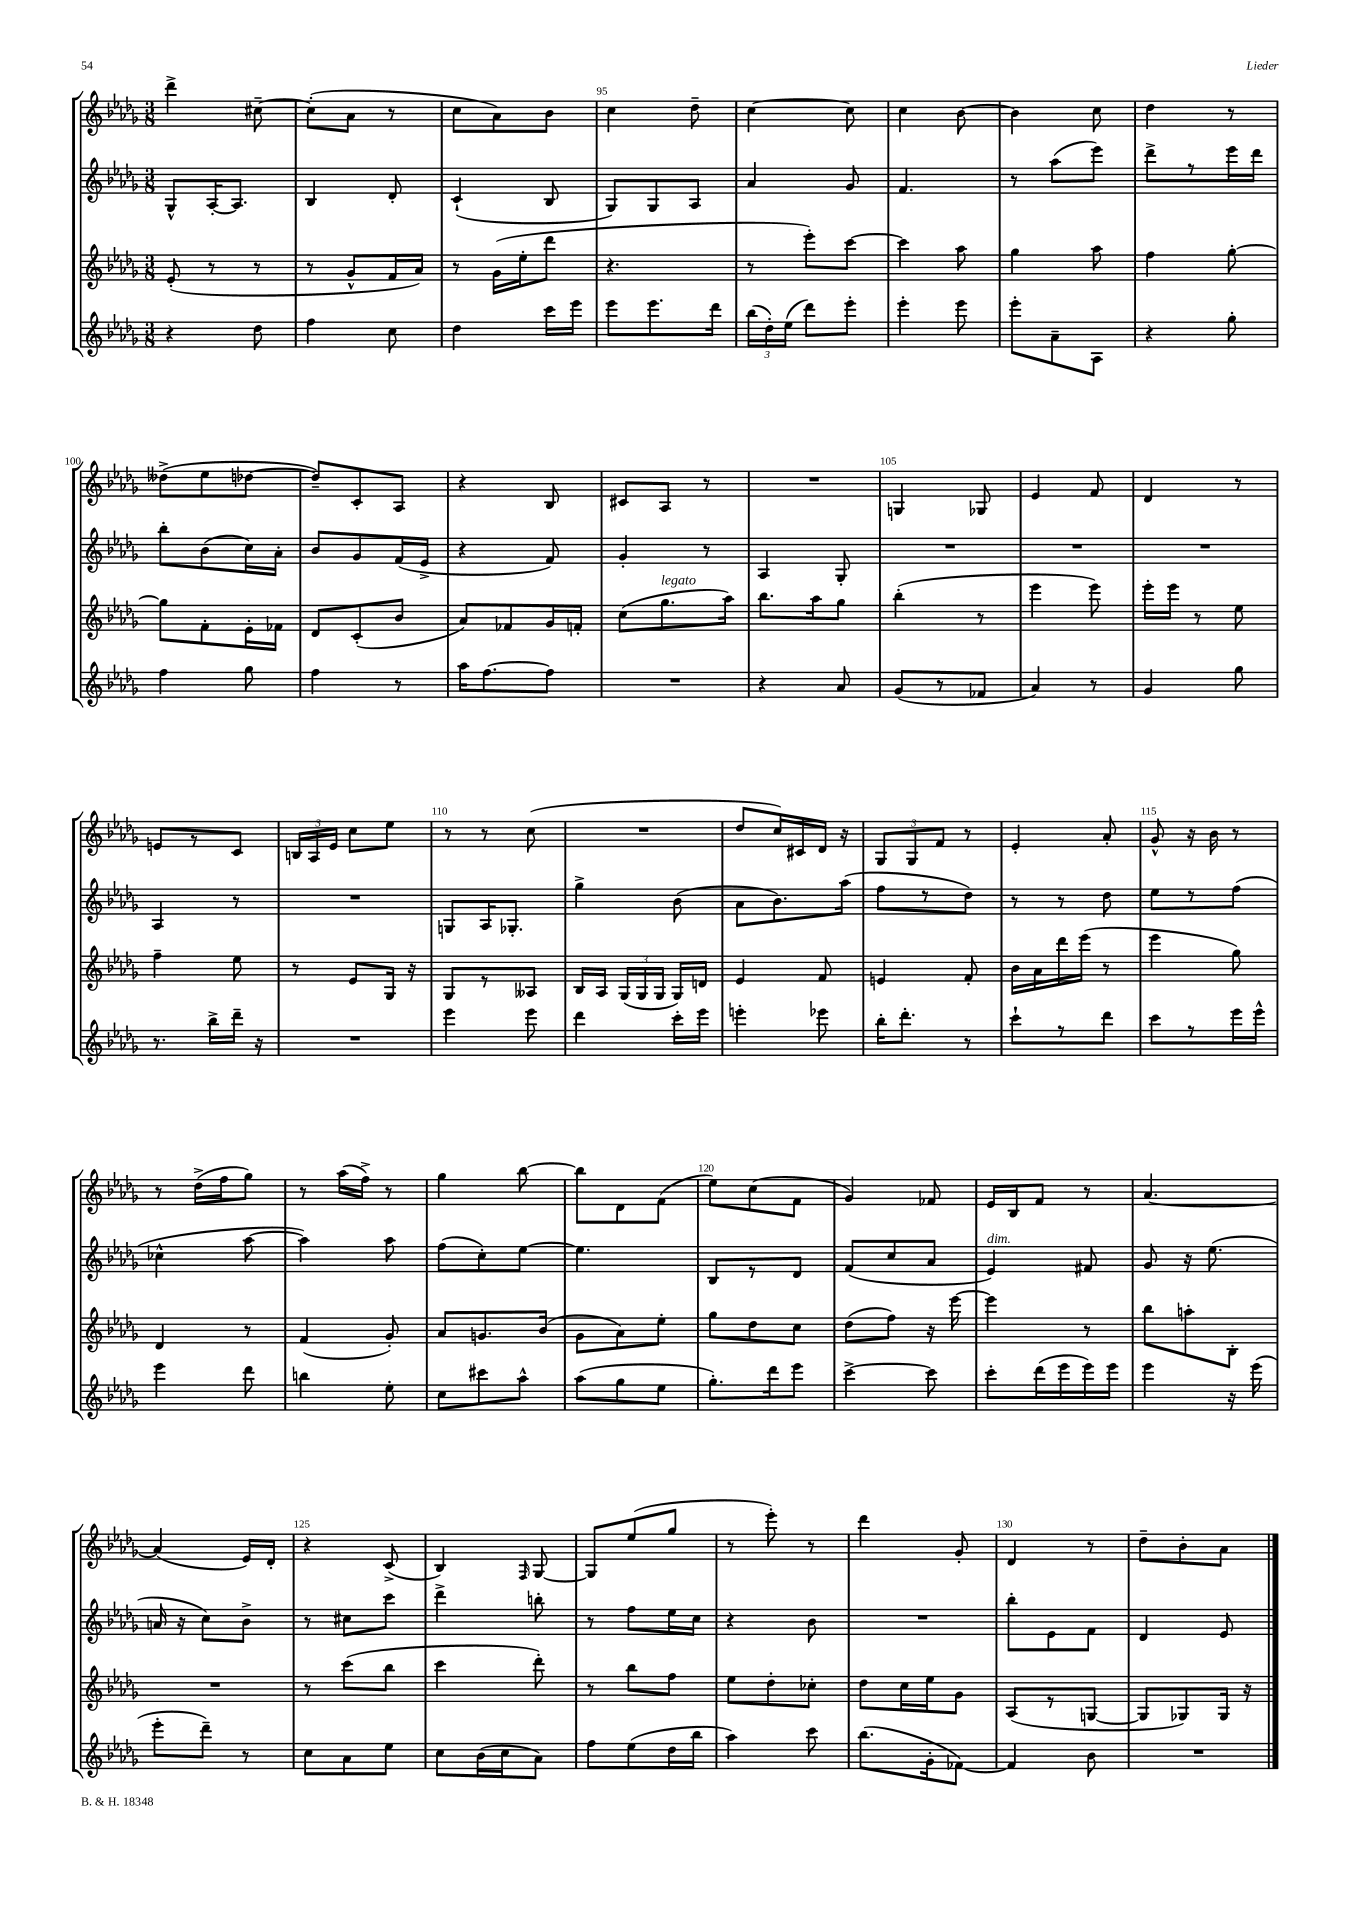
<<
\new StaffGroup <<
\new Staff = "s0" {
    \clef treble \key des \major \numericTimeSignature \time 3/8
    \autoBeamOff des'''4-> cis''8~-- |
    cis''8[-.( aes'8] r8 |
    c''8[ aes'8) bes'8] |
    c''4 des''8-- |
    c''4~ c''8 |
    c''4 bes'8~ |
    bes'4 c''8 |
    des''4 r8 |
    deses''8[->( ees''8 des''8]~ |
    des''8[--) c'8-. aes8] |
    r4 bes8 |
    cis'8[ aes8] r8 |
    R4. |
    g4 ges8 |
    ees'4 f'8 |
    des'4 r8 |
    e'8[ r8 c'8] |
    \tuplet 3/2 { b16[ aes16 ees'16] } c''8[ ees''8] |
    r8 r8 c''8( |
    R4. |
    des''8[ c''16) cis'16 des'16] r16 |
    \tuplet 3/2 { ges8[ ges8 f'8] } r8 |
    ees'4-. aes'8-. |
    ges'8-^ r16 bes'16 r8 |
    r8 des''16[->( f''16 ges''8]) |
    r8 aes''16[( f''16]->) r8 |
    ges''4 bes''8~ |
    bes''8[ des'8 f'8]( |
    ees''8[) c''8( f'8] |
    ges'4) fes'8 |
    ees'16[ bes16 f'8] r8 |
    aes'4.~ |
    aes'4( ees'16[) des'16]-. |
    r4 c'8->( |
    bes4) \grace { f16 } ges8~ |
    ges8[ ees''8( ges''8] |
    r8 ees'''8-.) r8 |
    des'''4 ges'8-. |
    des'4 r8 |
    des''8[-- bes'8-. aes'8] \bar "|." |
}
\new Staff = "s1" {
    \clef treble \key des \major \numericTimeSignature \time 3/8
    \autoBeamOff ges8[-^ aes16~-. aes8.] |
    bes4 des'8-. |
    c'4-!( bes8 |
    ges8[) ges8 aes8] |
    aes'4 ges'8 |
    f'4. |
    r8 aes''8[( ees'''8]) |
    des'''8[-> r8 ees'''16 des'''16] |
    bes''8[-. bes'8( c''16) aes'16]-. |
    bes'8[ ges'8 f'16( ees'16]-> |
    r4 f'8) |
    ges'4-. r8 |
    aes4 ges8-. |
    R4. |
    R4. |
    R4. |
    aes4 r8 |
    R4. |
    g8[ aes16 ges8.]-. |
    ges''4-> bes'8( |
    aes'8[ bes'8.) aes''16]( |
    f''8[ r8 des''8]) |
    r8 r8 des''8 |
    ees''8[ r8 f''8]( |
    ces''4-^ aes''8~ |
    aes''4) aes''8 |
    f''8[( c''8-.) ees''8]~ |
    ees''4. |
    bes8[ r8 des'8] |
    f'8[( c''8 aes'8] |
    ees'4^\markup { \italic "dim." }) fis'8 |
    ges'8 r16 ees''8.( |
    a'16 r16 c''8[) bes'8]-> |
    r8 cis''8[ c'''8] |
    des'''4-> b''8-. |
    r8 f''8[ ees''16 c''16] |
    r4 bes'8 |
    R4. |
    bes''8[-. ees'8 f'8] |
    des'4 ees'8 \bar "|." |
}
\new Staff = "s2" {
    \clef treble \key des \major \numericTimeSignature \time 3/8
    \autoBeamOff ees'8-.( r8 r8 |
    r8 ges'8[-^ f'16 aes'16]) |
    r8 ges'16[( ees''16-. des'''8] |
    r4. |
    r8 ees'''8[-.) c'''8]~ |
    c'''4 aes''8 |
    ges''4 aes''8 |
    f''4 ges''8~-. |
    ges''8[ f'8-. ees'16-. fes'16] |
    des'8[ c'8-.( bes'8] |
    aes'8[) fes'8 ges'16 f'16]-. |
    c''8[( ges''8.^\markup { \italic "legato" } aes''16]) |
    bes''8.[ aes''16 ges''8] |
    bes''4-.( r8 |
    ees'''4 ees'''8) |
    ees'''16[-. ees'''16] r8 ees''8 |
    f''4-- ees''8 |
    r8 ees'8[ ges16] r16 |
    ges8[ r8 aeses8] |
    bes16[ aes16] \tuplet 3/2 { ges16[( ges16 ges16] } ges16[) d'16] |
    ees'4 f'8 |
    e'4 f'8-. |
    bes'16[ aes'16 des'''16 ees'''16]( r8 |
    ees'''4 ges''8) |
    des'4 r8 |
    f'4( ges'8-.) |
    aes'8[ g'8. bes'16]( |
    ges'8[ aes'8) ees''8]-. |
    ges''8[ des''8 c''8] |
    des''8[( f''8]) r16 ees'''16~ |
    ees'''4 r8 |
    bes''8[ a''8-. bes8]-. |
    R4. |
    r8 c'''8[( bes''8] |
    c'''4 des'''8-.) |
    r8 bes''8[ f''8] |
    ees''8[ des''8-. ces''8]-. |
    des''8[ c''16 ees''16 ges'8] |
    aes8[( r8 g8]~ |
    g8[ ges8) ges16] r16 \bar "|." |
}
\new Staff = "s3" {
    \clef treble \key des \major \numericTimeSignature \time 3/8
    \autoBeamOff r4 des''8 |
    f''4 c''8 |
    des''4 c'''16[ ees'''16] |
    ees'''8[ ees'''8. des'''16] |
    \tuplet 3/2 { bes''16[( des''16-.) ees''16]( } des'''8[) ees'''8]-. |
    ees'''4-. ees'''8 |
    ees'''8[-. aes'8-- aes8] |
    r4 ges''8-. |
    f''4 ges''8 |
    f''4 r8 |
    aes''16[ f''8.~ f''8] |
    R4. |
    r4 aes'8 |
    ges'8[( r8 fes'8] |
    aes'4) r8 |
    ges'4 ges''8 |
    r8. bes''16[-> des'''16]-- r16 |
    R4. |
    ees'''4 ees'''8 |
    des'''4 c'''16[-. ees'''16] |
    e'''4-. ees'''8 |
    bes''16[-. des'''8.]-. r8 |
    c'''8[-! r8 des'''8] |
    c'''8[ r8 ees'''16 ees'''16]-^ |
    ees'''4 des'''8 |
    b''4 ees''8-. |
    c''8[ cis'''8 aes''8]-^ |
    aes''8[( ges''8 ees''8] |
    ges''8.[-.) des'''16 ees'''8] |
    c'''4~-> c'''8 |
    c'''8[-. des'''16( ees'''16 ees'''16) ees'''16] |
    ees'''4 r16 ees'''16( |
    ees'''8[-. des'''8]--) r8 |
    c''8[ aes'8 ees''8] |
    c''8[ bes'16( c''16 aes'8]) |
    f''8[ ees''8( des''16 bes''16] |
    aes''4) c'''8 |
    bes''8.[( ges'16-. fes'8]~) |
    fes'4 bes'8 |
    R4. \bar "|." |
}
>>
>>
\layout { \context { \Score currentBarNumber = #92 \override BarNumber.break-visibility = ##(#f #t #t) barNumberVisibility = #(every-nth-bar-number-visible 5) } }
